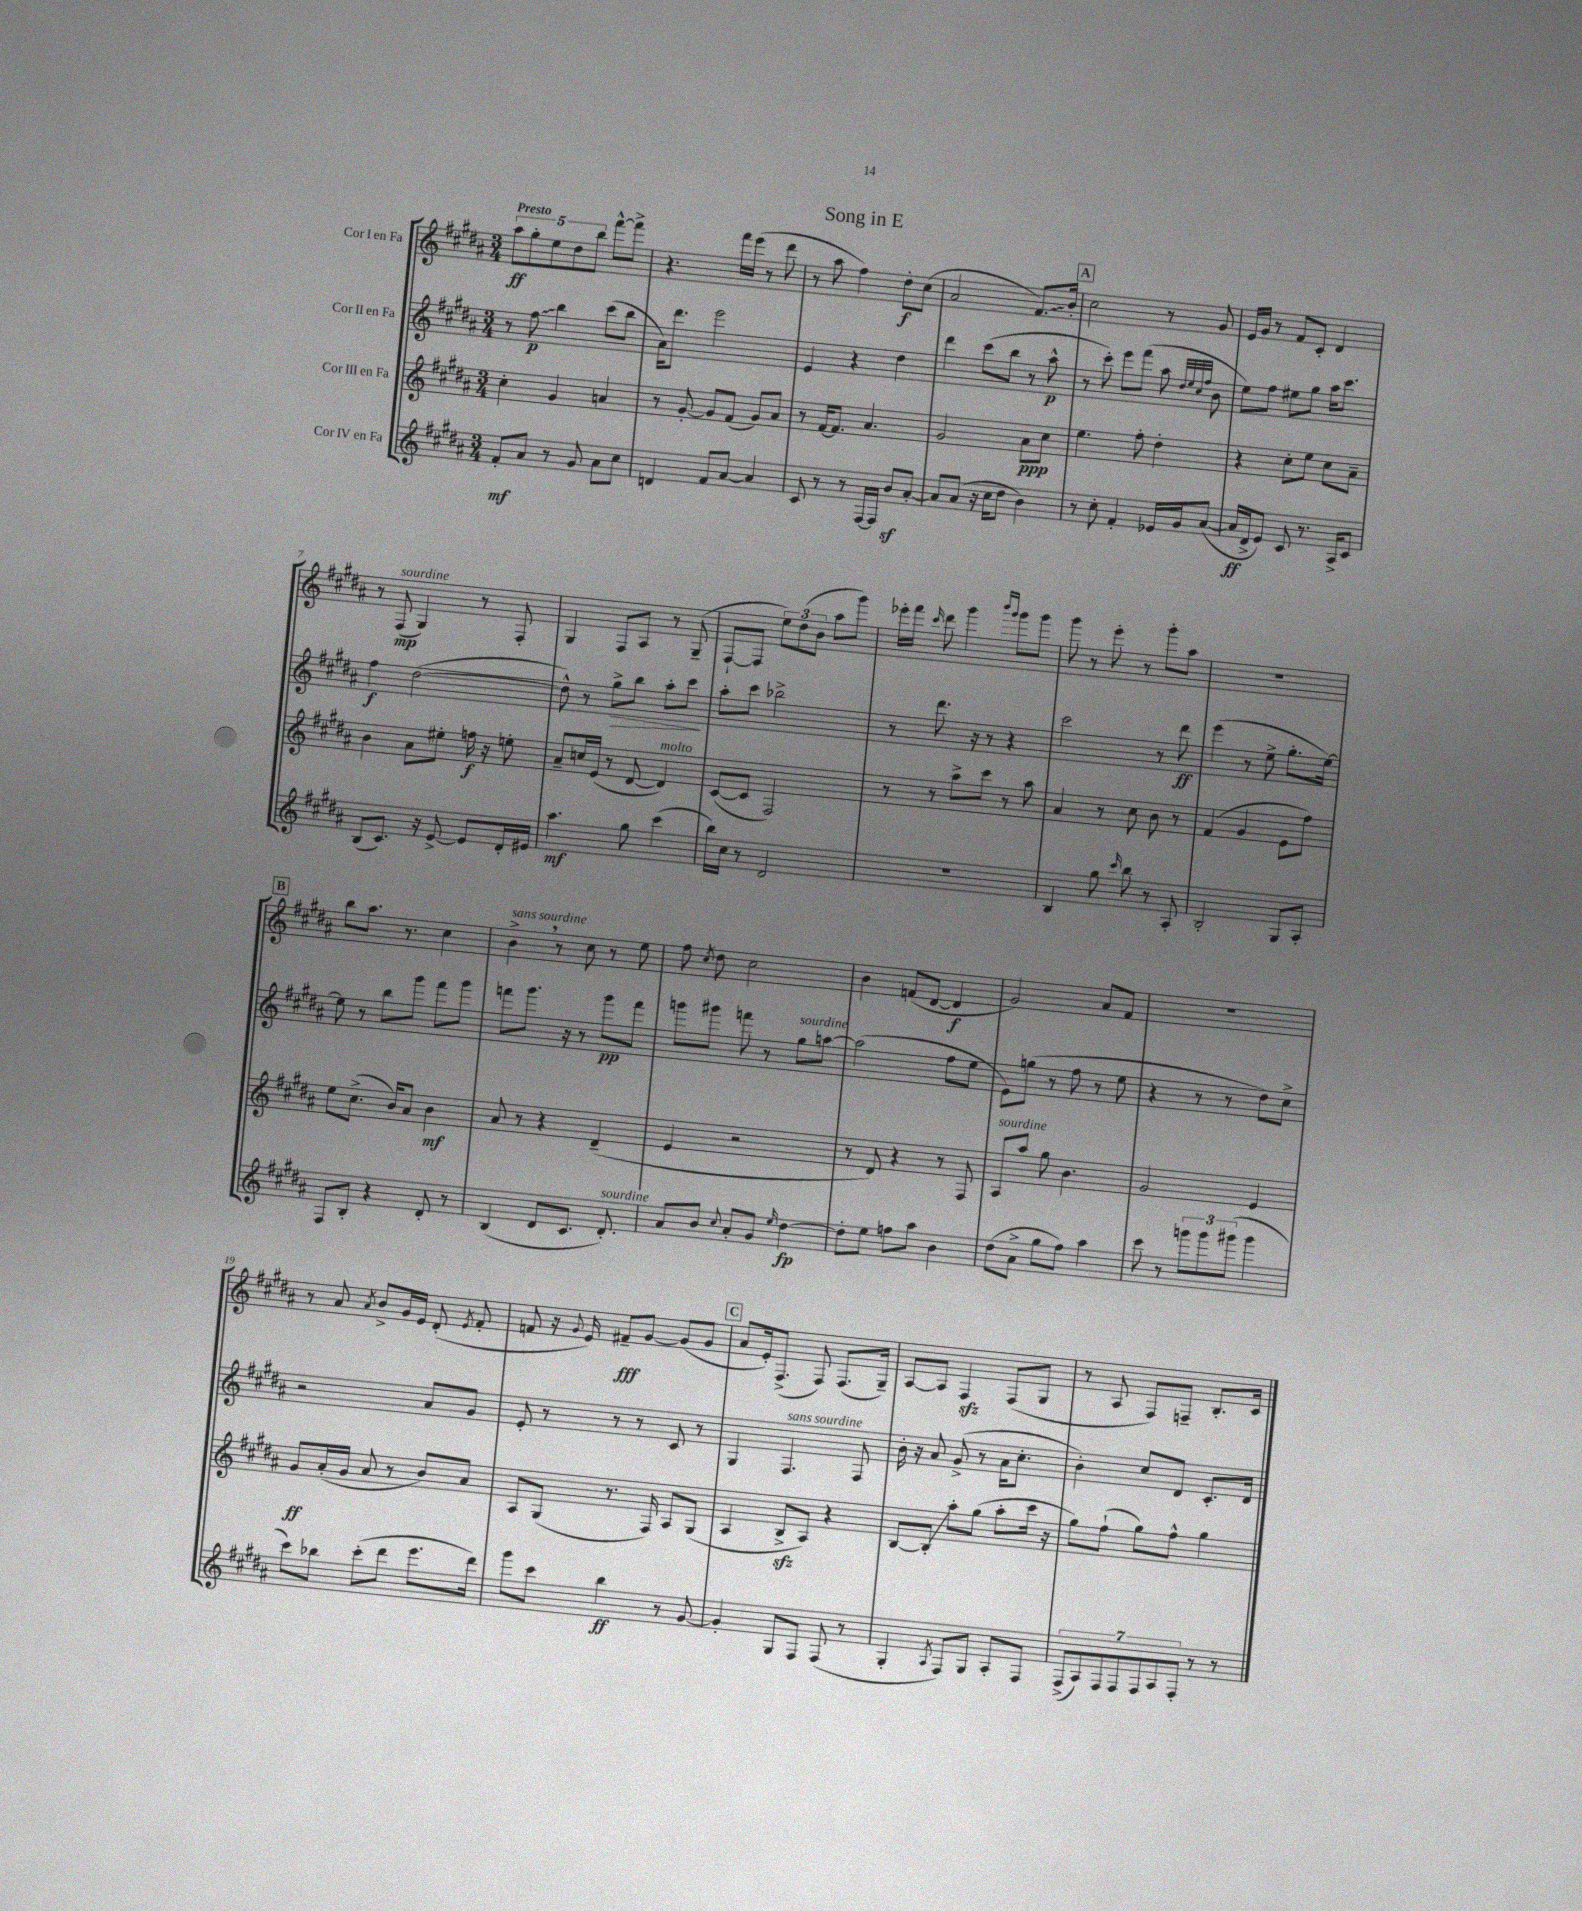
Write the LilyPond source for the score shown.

\header { title = "Song in E" }
<<
\new StaffGroup <<
\new Staff = "s0" \with { instrumentName = "Cor I en Fa" } {
    \clef treble \key b \major \numericTimeSignature \time 3/4 \tempo "Presto"
    \autoBeamOff \tuplet 5/4 { ais''8[\ff gis''8-. e''8 dis''8 b''8] } fis'''8[~-^ fis'''8]-> |
    r4. fis'''16[ e'''16]( r8 dis'''8 |
    r8 ais''8 fis''4) dis''8[-.\f cis''8]( |
    ais'2 \once \override Glissando.style = #'zigzag fis'8.[\glissando) b'16]-. |
    \mark \markup { \box "A" } cis''2 r8 gis'8 |
    e'16[ gis'16] r8 fis'8[ cis'8]-. dis'4 |
    r8 fis8\mp^\markup { \italic "sourdine" }( gis4) r8 fis8-. |
    gis4 fis8[ ais8] r8 gis8--( |
    fis8[~-! fis8] \tuplet 3/2 { e''8[) dis''8( b'8] } ais''8[ gis'''8]) |
    ees'''16[-. fis'''16] \grace { cis'''16 } dis'''8 gis'''4 \grace { b'''16[ gis'''16] } gis'''8[ gis'''8] |
    gis'''8 r8 e'''8-. r8 gis'''8[-. ais''8] |
    R2. |
    \mark \markup { \box "B" } b''8[ ais''8.] r8. cis''4 |
    b'4->^\markup { \italic "sans sourdine" } \breathe r8 cis''8 r8 e''8 |
    fis''8 \acciaccatura { cis''8 } dis''8 cis''2 |
    b'4 f'8[( dis'8]~ dis'4\f |
    gis'2) ais'8[ fis'8] |
    R2. |
    r8 ais'8 \acciaccatura { ais'8 } b'8[-> gis'16 e'16] dis'8-.( \acciaccatura { e'8 } fis'8-. |
    f'8 r16 \appoggiatura { gis'8 } e'16) fis'8[--\fff gis'8]~ gis'8[( gis'8] |
    \mark \markup { \box "C" } ais'8[ e'16-.) fis8.]->( fis8) fis8.[( gis16]--) |
    ais8[~ ais8] fis4\sfz fis8[( gis8] |
    r8 ais8 fis8[) f8]-- b8.[-. cis'16] \bar "|." |
}
\new Staff = "s1" \with { instrumentName = "Cor II en Fa" } {
    \clef treble \key b \major \numericTimeSignature \time 3/4
    \autoBeamOff r8 \once \override Glissando.style = #'zigzag fis''8\glissando\p b''4 cis'''8[( b''8] |
    ais'16[) dis'''8.] e'''2 |
    e'4 r4 dis''4 |
    dis'''4 cis'''8[( b''8] r8 ais''8-^\p |
    \mark \markup { \box "A" } r8 cis'''8-.) e'''8[ fis'''8]( ais''8 \grace { dis''32[ e''32 cis''32 fis''32] } b'8 |
    e''8[) fis''8] eis''8[ gis''8] ais''16[ cis'''8.] |
    fis''4\f dis''2~( |
    dis''8-^) r8 gis''8[->\> b''8] ais''8[-. cis'''8]\! |
    ais''8[-. cis'''8] bes''2-> |
    r8 dis'''8. r16 r8 r4 |
    cis'''2 r8 dis'''8\ff |
    e'''4( r8 e''8-> gis''8.[-. e''16]~) |
    \mark \markup { \box "B" } e''8 r8 b''8[ gis'''8] fis'''8[ gis'''8] |
    f'''8[ gis'''8.] r16 r8 gis'''8[\pp f'''8] |
    g'''8[ gis'''8] f'''8 r8 gis''8[^\markup { \italic "sourdine" } a''8]~ |
    a''2( fis''8[ e''8] |
    e'8[) g''8]( r8 fis''8 r8 e''8 |
    r4 r8 r8 dis''8[) cis''8]-> |
    r2 ais'8[ gis'8] |
    e'8-. r8 r8 r8 cis'8 r8 |
    \mark \markup { \box "C" } gis4 fis4.^\markup { \italic "sans sourdine" } fis8 |
    b'16-. r16 ais'8 gis'8->( r8 ais'16[ cis''8.]-. |
    b'4-.) cis''8[ dis'8] cis'8.[-. dis'16] \bar "|." |
}
\new Staff = "s2" \with { instrumentName = "Cor III en Fa" } {
    \clef treble \key b \major \numericTimeSignature \time 3/4
    \autoBeamOff cis''4-. gis'4 a'4 |
    r8 gis'8~-. gis'8[ fis'8]( gis'8[) ais'8] |
    r8 fis'16[~ fis'8.] ais'4. |
    gis'2 ais'8[\ppp cis''8] |
    \mark \markup { \box "A" } e''4. fis''8-. dis''4-. |
    r4 cis''8[-. e''8] cis''8[ ais'8]-- |
    b'4 ais'8[ eis''8]-. f''16\f r16 e''8-. |
    ais'8[-- c''16 e'16]( r8 dis'8~ dis'4^\markup { \italic "molto" }) |
    cis'8[~( cis'8] fis2) |
    r8 r8 ais''8[-> cis'''8] r8 ais''8 |
    ais'4 r8 cis''8 b'8 r8 |
    fis'4( gis'4 e'8[ fis''8]) |
    \mark \markup { \box "B" } e''8[ cis''8.]->( b'16[) ais'8] b'4\mf |
    ais'8 r8 r4 dis'4--( |
    e'4 r2 |
    r8 dis'8) r4 r8 fis8 |
    ais8[^\markup { \italic "sourdine" } ais''8] gis''8 b'4. |
    gis'2 e'4 |
    gis'8[\ff ais'16-.( gis'16] ais'8 r8 b'8[) ais'8] |
    ais8[ gis8]( r8. fis16) ais8[ gis8]( |
    \mark \markup { \box "C" } ais4 b8[->\sfz ais8]) r4 |
    b8[~ b8]-.\glissando ais''8[-. gis''8]( ais''8[-. cis'''16] r16 |
    gis''8[) fis''8]-!( gis''8[) fis''8]-^ gis''4 \bar "|." |
}
\new Staff = "s3" \with { instrumentName = "Cor IV en Fa" } {
    \clef treble \key b \major \numericTimeSignature \time 3/4
    \autoBeamOff fis'8[-.\mf ais'8] r8 gis'8 ais'8[ cis''8] |
    d'4 fis'8[ ais'8]~ ais'4 |
    cis'8 r8 r8 fis16[~ fis16] b'8[\sf ais'8]~-. |
    ais'8[ ais'8]( r16 cis''16[ dis''8] b'4) |
    \mark \markup { \box "A" } r8 cis''8-. fis'4-. ees'16[ gis'16 ais'8]~( |
    ais'16[\ff dis'16-> e'8]) cis'8 r8. ais16[-> cis'8] |
    b8[( cis'8.]) r16 e'8~-> e'8[ dis'16-. eis'16] |
    ais''4.\mf gis''8 cis'''4( |
    b''16[) cis''16] r8 dis'2 |
    R2. |
    b4 gis''8 \grace { cis'''16 } b''8 r8 ais8-. |
    b2-. gis8[ ais8]-. |
    \mark \markup { \box "B" } fis8[ b8]-. r4 dis'8-. r8 |
    b4( dis'8[ cis'8.] dis'8.-.^\markup { \italic "sourdine" }) |
    ais'8[ b'8] \appoggiatura { cis''8 } ais'8[-. gis'8] \grace { e''16 } dis''4~\fp |
    dis''8[-. e''8] f''8[ ais''8] b'4 |
    dis''8[( ais'8]-> gis''8[ fis''8]) ais''4 |
    cis'''8 r8 \tuplet 3/2 { g'''8[ g'''8 gis'''8]( } gis'''4 |
    cis'''8[) bes''8] cis'''8[-.( dis'''8] e'''8.[ dis'''16]) |
    gis'''8[ cis'''8] b''4\ff r8 gis'8~ |
    \mark \markup { \box "C" } gis'4-. gis8[ fis8] fis8( r8 |
    gis4-. \acciaccatura { ais8 } fis8[) gis8] ais8[-. fis8] |
    \tuplet 7/4 { fis8[->( ais8) fis8 fis8 fis8 ais8 fis8]-. } r8 r8 \bar "|." |
}
>>
>>
